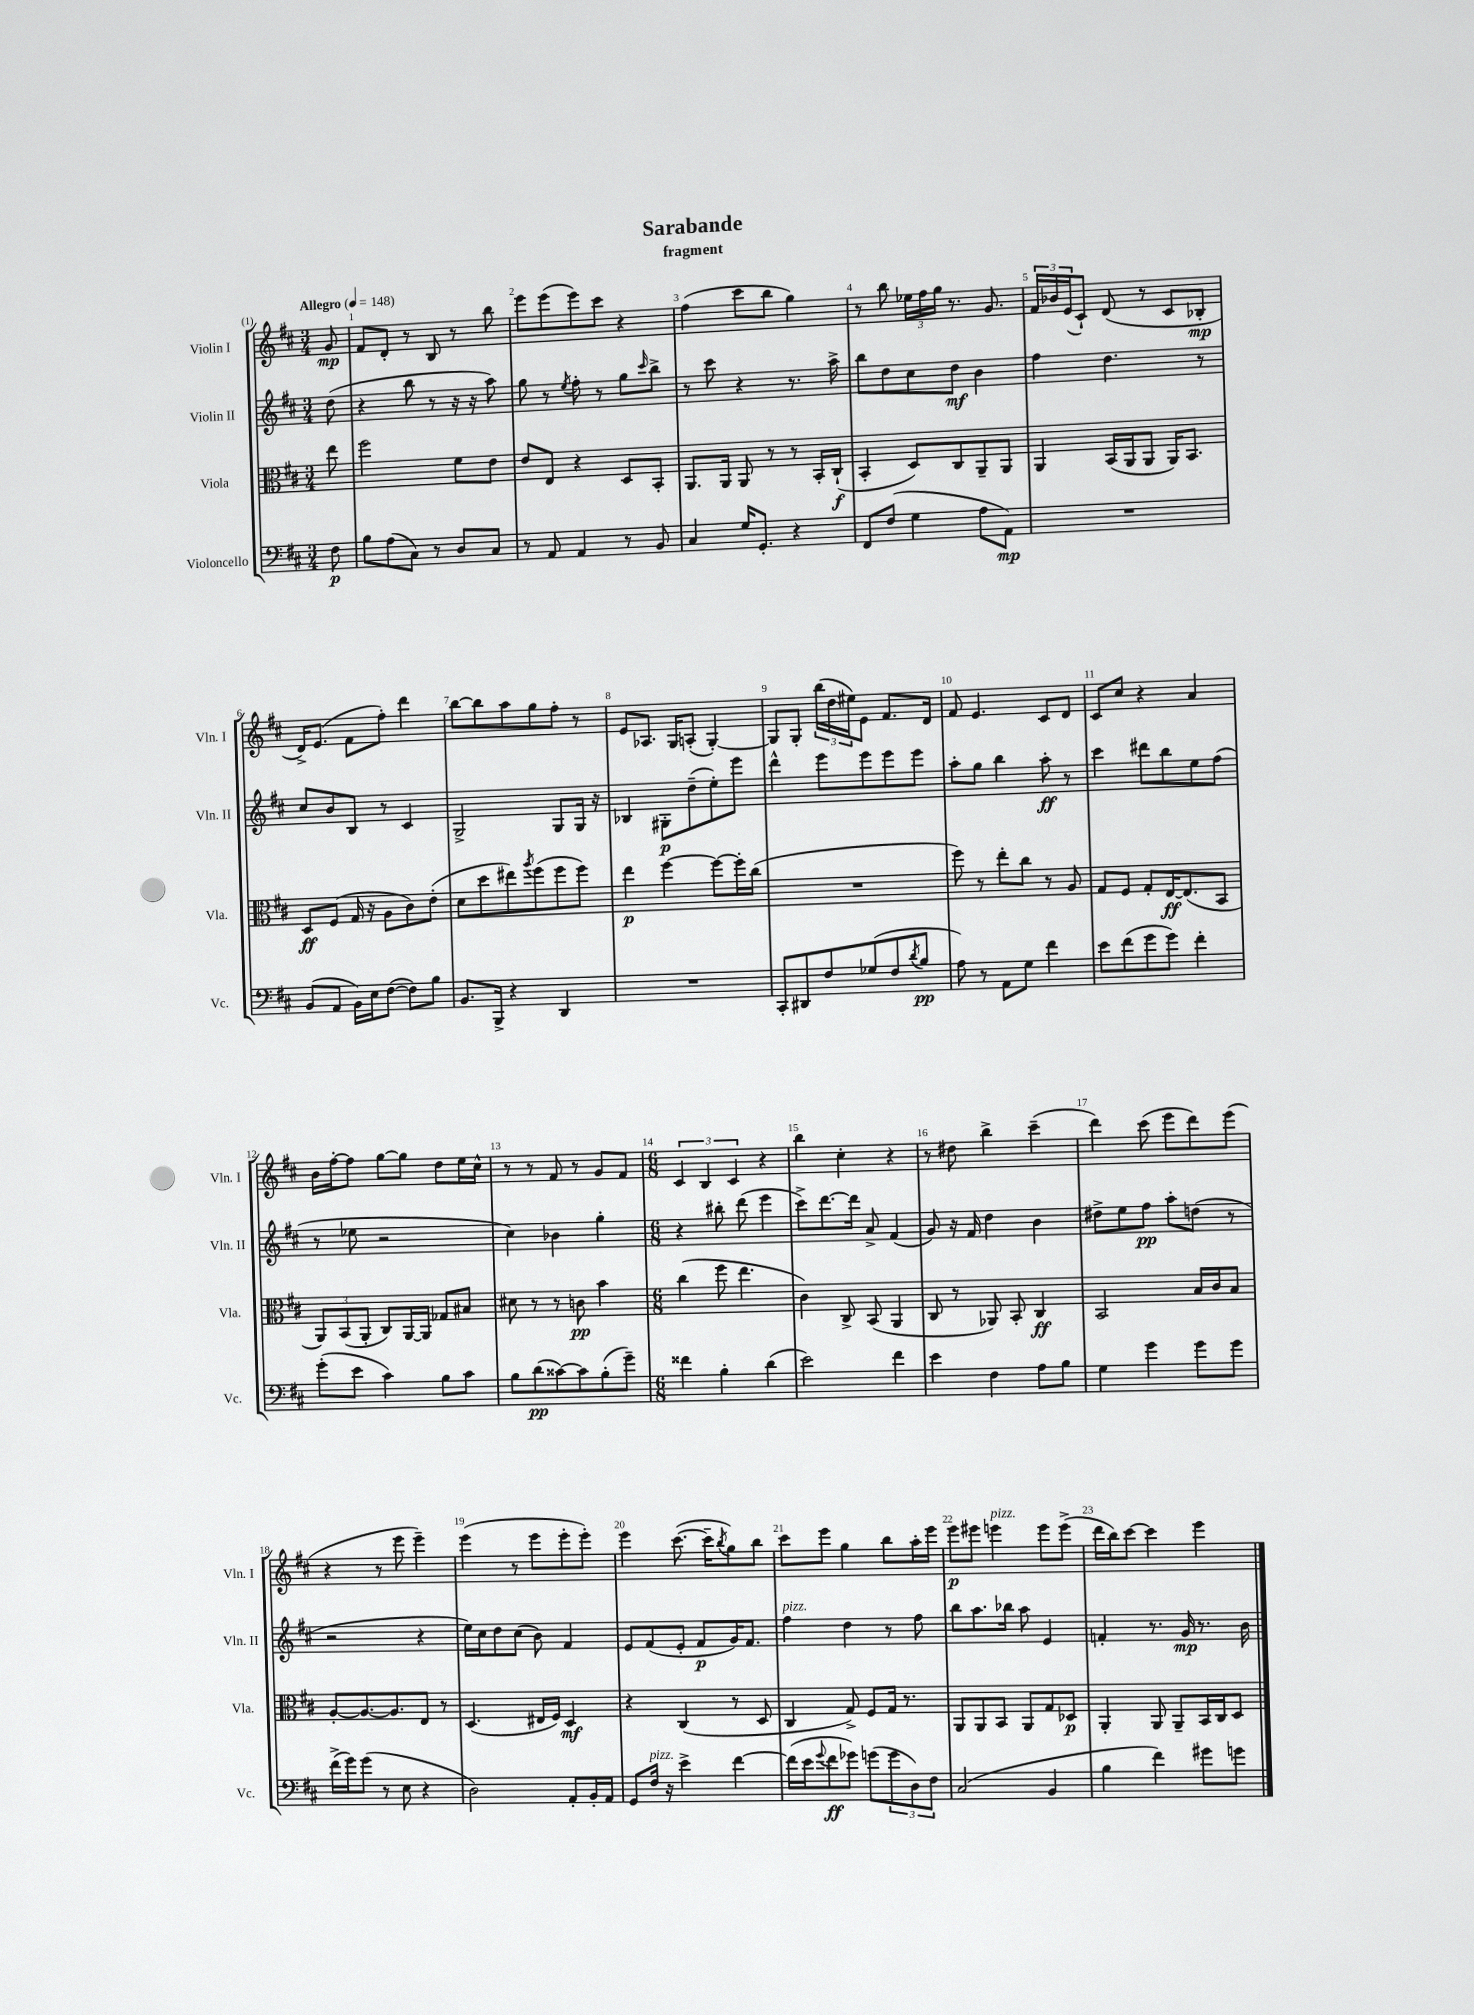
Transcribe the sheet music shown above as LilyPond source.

\header { title = "Sarabande" subtitle = "fragment" }
<<
\new StaffGroup <<
\new Staff = "s0" \with { instrumentName = "Violin I" shortInstrumentName = "Vln. I" } {
    \clef treble \key d \major \numericTimeSignature \time 3/4 \partial 8 \tempo "Allegro" 4 = 148
    g'8\mp |
    fis'8 d'8-. r8 b8 r8 b''8 |
    e'''8 e'''8( e'''8) cis'''8 r4 |
    fis''4( cis'''8 b''8 g''4) |
    r8 b''8 \tuplet 3/2 { ees''16 fis''16 g''16 } r8. g'8. |
    \tuplet 3/2 { fis'16 bes'16 e'16( } cis'8-!) d'8( r8 cis'8 bes8-.\mp |
    d'16->) e'8.( fis'8 fis''8-.) d'''4 |
    b''8~ b''8 a''8 g''8 fis''8-. r8 |
    e'8 aes8. g16 a8-.( g4~-.) |
    g8 g8-. \tuplet 3/2 { b''16( d''16 eis''16) } e'8 fis'8. d'16 |
    fis'8 e'4. cis'8 d'8 |
    cis'8 cis''8 r4 a'4 |
    b'16 fis''16~-. fis''8 g''8~ g''8 d''8 e''16 cis''16-^ |
    r8 r8 fis'8 r8 g'8 fis'8 |
    \numericTimeSignature \time 6/8 \tuplet 3/2 { cis'4 b4 cis'4 } r4 |
    b''4 cis''4-. r4 |
    r8 dis''8 b''4-> cis'''4--( |
    d'''4) cis'''8( e'''8 d'''8) e'''8( |
    r4 r8 e'''8 e'''4--) |
    e'''4( r8 e'''8 e'''8-. e'''8-.) |
    e'''4 cis'''8.~( cis'''16-- \acciaccatura { b''8 } g''8) b''8 |
    cis'''8 e'''8 g''4 b''8 a''16-. e'''16 |
    e'''8\p eis'''8 e'''4^\markup { \italic "pizz." } e'''8 e'''8->( |
    d'''16 b''16) cis'''8~ cis'''4 e'''4 \bar "|." |
}
\new Staff = "s1" \with { instrumentName = "Violin II" shortInstrumentName = "Vln. II" } {
    \clef treble \key d \major \numericTimeSignature \time 3/4 \partial 8
    d''8( |
    r4 b''8 r8 r16 r16 a''8) |
    g''8 r8 \acciaccatura { e''8 } fis''8-. r8 g''8 \grace { cis'''16 } b''8-> |
    r8 cis'''8 r4 r8. a''16-> |
    b''8 d''8 cis''8 d''8\mf b'4 |
    fis''4 d''4. r8 |
    cis''8 b'8 b8 r8 cis'4 |
    g2-> g8 g16 r16 |
    bes4 gis8-.\p d''8--( e''8-.) e'''8 |
    d'''4-^ e'''8 e'''8 e'''8 e'''8 |
    a''8-. g''8 b''4 a''8-.\ff r8 |
    cis'''4 dis'''8 b''8 e''8 fis''8( |
    r8 ees''8 r2 |
    cis''4) bes'4 g''4-. |
    \numericTimeSignature \time 6/8 r4 bis''8-. d'''8( e'''4 |
    cis'''8->) d'''8.~ d'''16 a'8-> fis'4( |
    g'8) r16 fis'16 d''4 b'4 |
    dis''8-> e''8 fis''8\pp a''8-. d''8( r8 |
    r2 r4 |
    e''16) cis''16 d''8 cis''8( b'8) fis'4 |
    e'8 fis'8( e'8-. fis'8\p g'16) fis'8. |
    fis''4^\markup { \italic "pizz." } d''4 r8 fis''8 |
    b''8 a''8. bes''16 a''8 e'4 |
    f'4-. r8. g'16\mp r8. b'16 \bar "|." |
}
\new Staff = "s2" \with { instrumentName = "Viola" shortInstrumentName = "Vla." } {
    \clef alto \key d \major \numericTimeSignature \time 3/4 \partial 8
    e''8 |
    fis''2 fis'8 e'8 |
    e'8 e8 r4 d8 b,8-. |
    a,8. a,16 a,8 r8 r8 b,16-. cis16-!\f( |
    b,4-. d8) cis8 a,8-- a,8 |
    a,4 b,16( a,16 a,8 a,16) b,8. |
    d8\ff fis8( g16 r16 a8 cis'8) e'8-.( |
    d'8 d''8 eis''8) \acciaccatura { a''8 } fis''8( fis''8 fis''8) |
    e''4\p fis''4~ fis''8~ fis''16-. cis''16( |
    R2. |
    fis''8) r8 e''8-. cis''8 r8 a8 |
    g8 fis8 g8-. e16~\ff e8.( b,8 |
    \tuplet 3/2 { a,8) b,8( a,8-. } cis8) a,16~ a,16 ges8 bis8 |
    dis'8 r8 r8 c'8\pp b'4 |
    \numericTimeSignature \time 6/8 cis''4( fis''8 e''4. |
    cis'4) cis8-> b,8( a,4 |
    cis8 r8 aes,8) b,8-. cis4\ff |
    b,2 b16 cis'16 b8 |
    a8~-. a8.~ a8. e8 r8 |
    d4.( eis16 fis16) d4\mf |
    r4 cis4( r8 d8 |
    cis4 g8->) fis8 g16 r8. |
    a,8 a,8 b,8 a,8 g8 des8\p |
    a,4-. a,8 a,8-- b,16 cis16 d8 \bar "|." |
}
\new Staff = "s3" \with { instrumentName = "Violoncello" shortInstrumentName = "Vc." } {
    \clef bass \key d \major \numericTimeSignature \time 3/4 \partial 8
    fis8\p |
    b8 a8( cis8) r8 d8 cis8 |
    r8 a,8 a,4 r8 b,8 |
    cis4 g16 g,8.-. r4 |
    fis,8 fis8( g4 a8 a,8\mp) |
    R2. |
    b,8( a,8 b,16) e16 fis8~( fis8) b8 |
    b,8. b,,16-> r4 d,4 |
    R2. |
    cis,8-. dis,8 fis8 ges8( fis8 \acciaccatura { d'8 } b8\pp |
    a8) r8 a,8 g8 fis'4 |
    e'8 fis'8( g'8 g'8) fis'4-. |
    g'8-.( e'8 cis'4) b8 cis'8 |
    b8 d'8\pp( cisis'8~) cisis'8 b8-.( g'8--) |
    \numericTimeSignature \time 6/8 fisis'4 b4-. d'4( |
    e'2) fis'4 |
    e'4 fis4 a8 b8 |
    g4 g'4 g'8 g'8 |
    fis'16->( g'16) g'8( r8 e8 r4 |
    d2) a,8-. b,16-. a,16 |
    g,8 fis16^\markup { \italic "pizz." } r16 e'4-> fis'4~ |
    fis'16( e'16 \appoggiatura { g'8 } fis'8\ff ges'8) g'8( \tuplet 3/2 { g'8 d8) fis8 } |
    cis2( b,4 |
    b4 fis'4) gis'8 g'8 \bar "|." |
}
>>
>>
\layout { \context { \Score \override BarNumber.break-visibility = ##(#f #t #t) barNumberVisibility = #all-bar-numbers-visible } }
